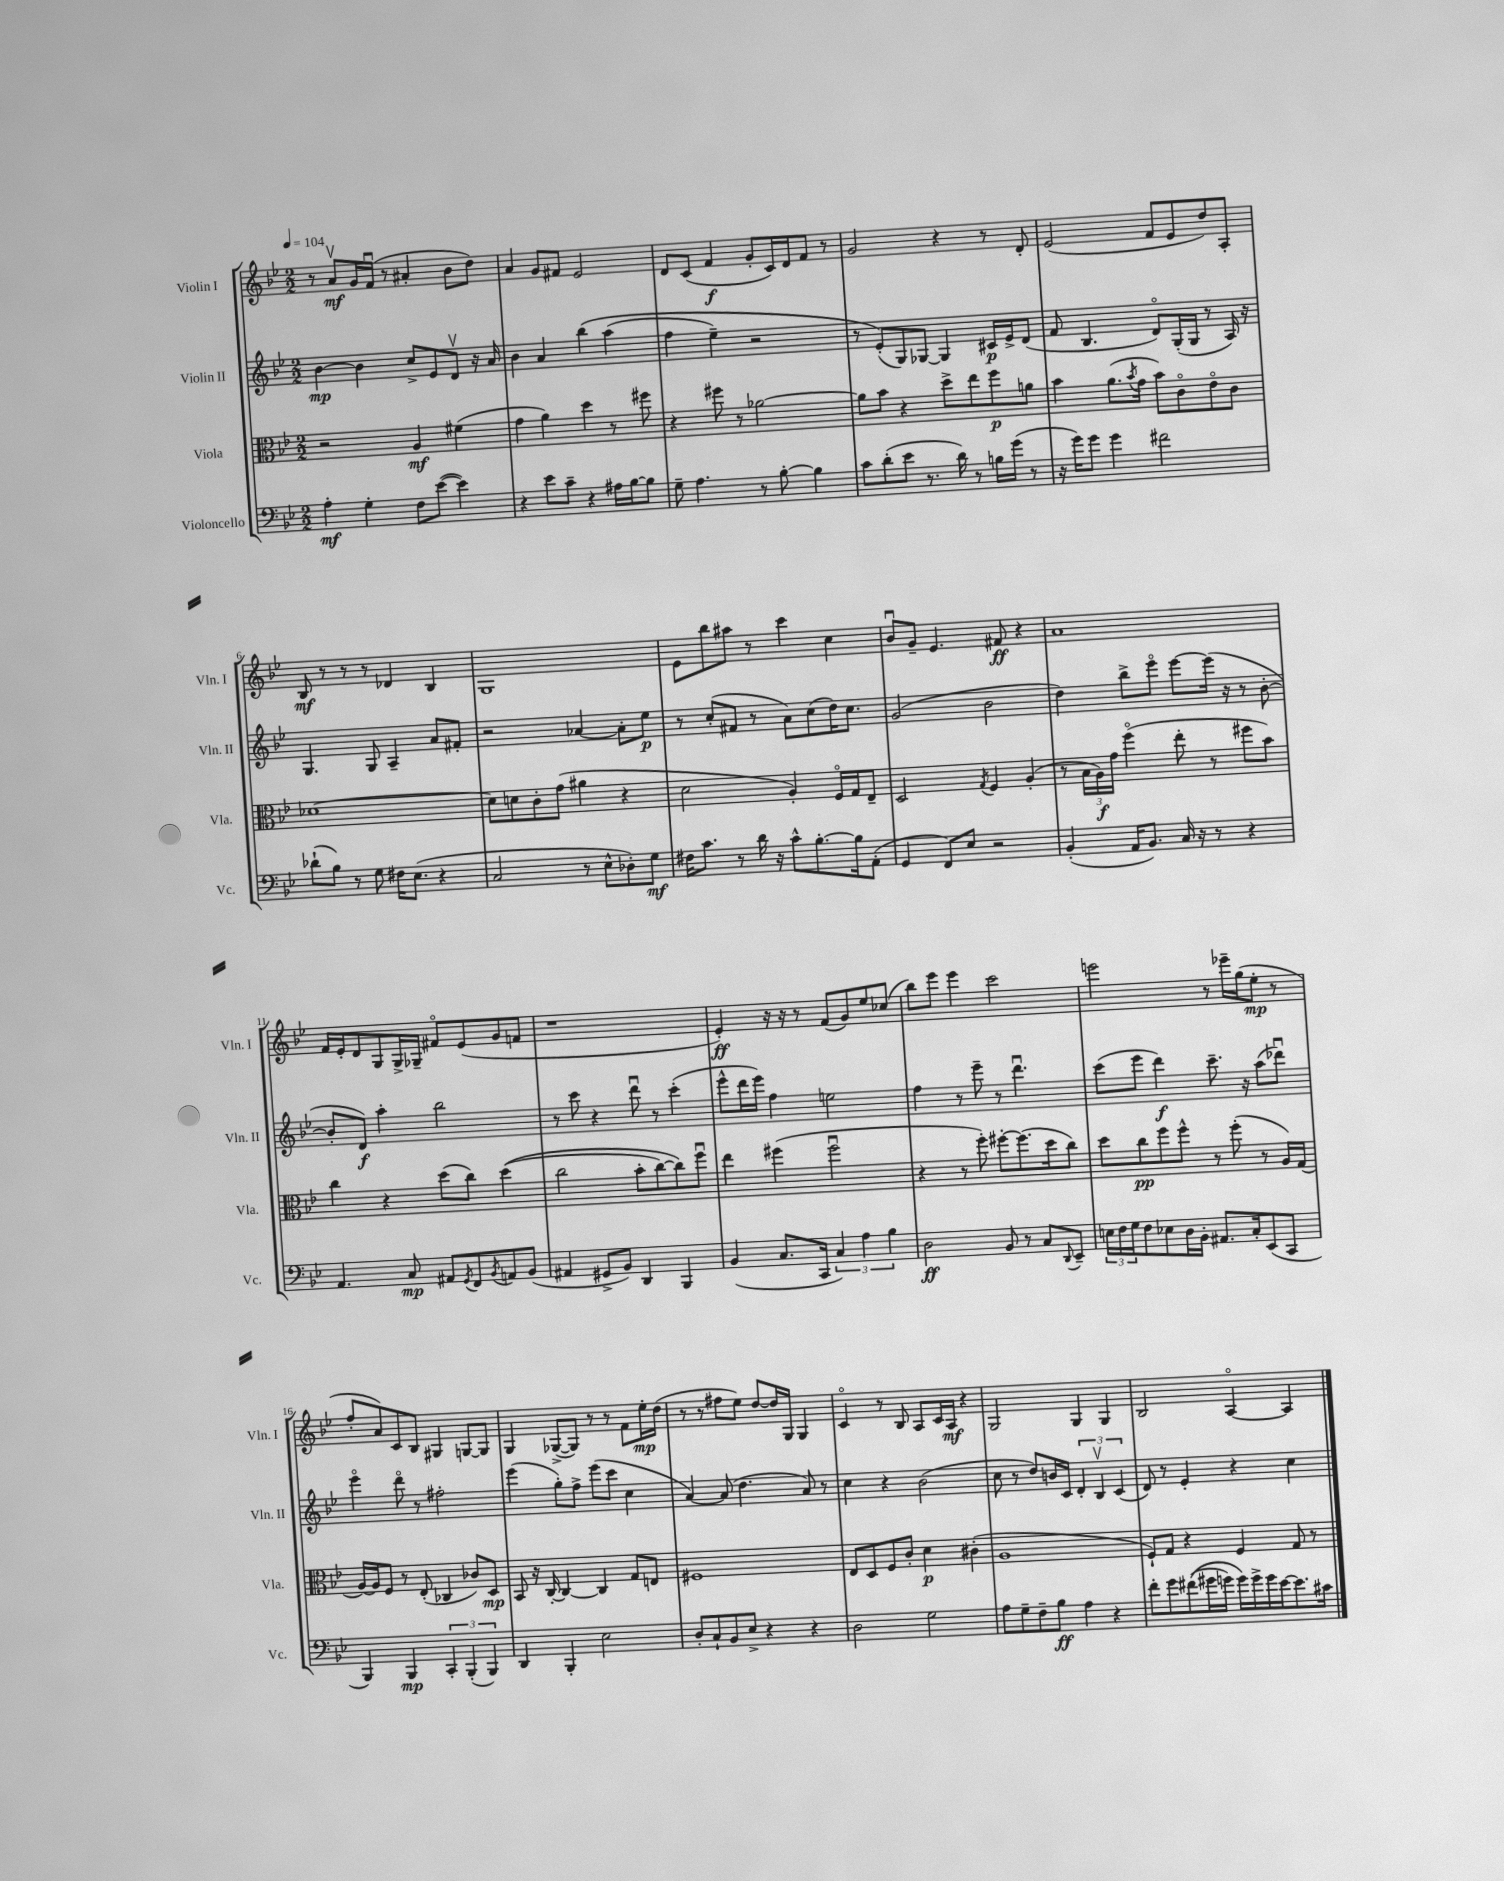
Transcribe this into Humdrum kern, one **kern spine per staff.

**kern	**dynam	**kern	**dynam	**kern	**dynam	**kern	**dynam
*part4	*part4	*part3	*part3	*part2	*part2	*part1	*part1
*staff4	*staff4	*staff3	*staff3	*staff2	*staff2	*staff1	*staff1
*I"Violoncello	*	*I"Viola	*	*I"Violin II	*	*I"Violin I	*
*I'Vc.	*	*I'Vla.	*	*I'Vln. II	*	*I'Vln. I	*
*clefF4	*	*clefC3	*	*clefG2	*	*clefG2	*
*k[b-e-]	*	*k[b-e-]	*	*k[b-e-]	*	*k[b-e-]	*
*M2/2	*	*M2/2	*	*M2/2	*	*M2/2	*
*MM104	*	*MM104	*	*MM104	*	*MM104	*
=1	=1	=1	=1	=1	=1	=1	=1
4A'\	mf	2r	.	[4b-\	mp	8r	.
.	.	.	.	.	.	8av/L	mf
4G'\	.	.	.	4b-\]	.	16g/L	.
.	.	.	.	.	.	(16fu/JJ	.
.	.	.	.	.	.	8r	.
8F\L	.	4A/	mf	8cc^/L	.	4a#X'/	.
([8e-\J	.	.	.	8e-/	.	.	.
4e-\])	.	(4f#X\	.	8dv/J	.	8b-\L	.
.	.	.	.	16r	.	8dd\J)	.
.	.	.	.	16a/	.	.	.
=2	=2	=2	=2	=2	=2	=2	=2
4r	.	4g\	.	4b-\	.	4a/	.
8e-\L	.	4a\)	.	4a/	.	8g/L	.
8c~\J	.	.	.	.	.	8f#X/J	.
4r	.	4dd\	.	(4bb-\	.	2e-/	.
16A#X\LL	.	8r	.	(4aa\	.	.	.
[16B-\J	.	.	.	.	.	.	.
8B-\J]	.	8ff#X\	.	.	.	.	.
=3	=3	=3	=3	=3	=3	=3	=3
8G~\	.	4r	.	4ff\	.	8d/L	.
4.A\	.	.	.	.	.	(8c/J	.
.	.	8ff#X\	.	4ee-~\)	.	4f/	f
.	.	8r	.	.	.	.	.
8r	.	[2a-X\	.	2r	.	8g'/L	.
[8B-'\	.	.	.	.	.	16c/L)	.
.	.	.	.	.	.	16d/J	.
4B-\]	.	.	.	.	.	8f/J	.
.	.	.	.	.	.	8r	.
=4	=4	=4	=4	=4	=4	=4	=4
8c\L	.	8a-\L]	.	8r	.	2g/	.
(8d'\	.	8b-\J	.	(8e-'/L)	.	.	.
8e-\J	.	4r	.	8G/)	.	.	.
8.r	.	.	.	[8G-X/J	.	.	.
.	.	8dd^\L	.	4G-/]	.	4r	.
16d\)	.	.	.	.	.	.	.
8r	.	8ee-\	.	.	.	.	.
16Bn\LL	.	8ff\	p	16c#X/LL	p	8r	.
(16g\JJ	.	.	.	16e-^/J	.	.	.
8r	.	8an\J	.	(8d/J	.	8d'/	.
=5	=5	=5	=5	=5	=5	=5	=5
16r	.	4b-\	.	8f/	.	(2e-/	.
16g\KL)	.	.	.	.	.	.	.
8g\J	.	.	.	4.B-/	.	.	.
4g\	.	(8.a\L	.	.	.	.	.
.	.	8qb-/	.	.	.	.	.
.	.	16g\Jk	.	.	.	.	.
2f#X\	.	8b-\L)	.	8d/L)	.	8f/L	.
.	.	8c\	.	(16G'/L	.	8e-/	.
.	.	.	.	16G/JJ	.	.	.
.	.	8e-\	.	8r	.	8dd/)	.
.	.	8c\J	.	16A/)	.	8A'/J	.
.	.	.	.	16r	.	.	.
!!LO:LB:g=z
=6	=6	=6	=6	=6	=6	=6	=6
(8d-X`\L	.	[1d-X	.	4.G/	.	8B-/	mf
8B-\J)	.	.	.	.	.	8r	.
8r	.	.	.	.	.	8r	.
8G\	.	.	.	8G/	.	8r	.
16F#X\KL	.	.	.	4A~/	.	4d-X/	.
(8.E-\J	.	.	.	.	.	.	.
4r	.	.	.	8a/L	.	4B-/	.
.	.	.	.	8f#X'/J	.	.	.
=7	=7	=7	=7	=7	=7	=7	=7
2C/	.	8d-\L]	.	2r	.	1G	.
.	.	8dn\	.	.	.	.	.
.	.	8c'\	.	.	.	.	.
.	.	(8g\J	.	.	.	.	.
8r	.	4a#X\	.	[4a-X/	.	.	.
8E-^^\L	.	.	.	.	.	.	.
8D-X'\)	.	4r	.	8a-'\L]	.	.	.
8G\J	mf	.	.	8ee-\J	p	.	.
=8	=8	=8	=8	=8	=8	=8	=8
16F#X\KL	.	2d\	.	8r	.	8e-\L	.
8.c\J	.	.	.	.	.	.	.
.	.	.	.	(8cc'/L	.	8bb-\	.
8r	.	.	.	8f#X/J	.	8aa#X\J	.
16d\	.	.	.	8r	.	8r	.
16r	.	.	.	.	.	.	.
8c^^\L	.	4A'/)	.	8a\L)	.	4ccc\	.
[8.B-'\	.	.	.	(8cc\	.	.	.
.	.	16F/LL	.	16dd\K)	.	4cc\	.
16B-\k]	.	16G/J	.	8.cc\J	.	.	.
(8AA'\J	.	8E-~/J	.	.	.	.	.
=9	=9	=9	=9	=9	=9	=9	=9
4GG/	.	2D/	.	(2g/	.	8b-u/L	.
.	.	.	.	.	.	8g~/J	.
8FF/L)	.	.	.	.	.	4.e-/	.
8E-/J	.	.	.	.	.	.	.
.	.	8qG/	.	.	.	.	.
2r	.	4F/	.	2b-\	.	.	.
.	.	.	.	.	.	8f#X/	ff
.	.	(4A'/	.	.	.	4r	.
=10	=10	=10	=10	=10	=10	=10	=10
(4BB-'/	.	8r	.	4dd\)	.	1a	.
.	.	24B-\LL	.	.	.	.	.
.	.	24A\)	f	.	.	.	.
.	.	24g\JJ	.	.	.	.	.
16AA/KL	.	(4ff\	.	8bb-^\L	.	.	.
8.BB-/J)	.	.	.	.	.	.	.
.	.	.	.	8eee-\J	.	.	.
16C/	.	8ee-'\	.	[8eee-\L	.	.	.
16r	.	.	.	.	.	.	.
8r	.	8r	.	(16eee-\Jk]	.	.	.
.	.	.	.	16r	.	.	.
4r	.	8ff#X\L	.	8r	.	.	.
.	.	8b-\J)	.	[8b-'\	.	.	.
!!LO:LB:g=z
=11	=11	=11	=11	=11	=11	=11	=11
4.AA/	.	4cc\	.	8b-'/L]	.	16f/LL	.
.	.	.	.	.	.	16e-'/J	.
.	.	.	.	8d/J)	f	8d/	.
.	.	4r	.	4aa'\	.	8G/	.
8C/	mp	.	.	.	.	16G^/L	.
.	.	.	.	.	.	16G-X~/JJ	.
8AA#X/L	.	(8dd\L	.	2bb-\	.	8f#X/L	.
8qGG/	.	.	.	.	.	.	.
8FF/	.	8cc\J)	.	.	.	(8e-/	.
8qBB-/	.	.	.	.	.	.	.
8AAn/	.	((4dd\	.	.	.	8g/	.
(8BB-/J	.	.	.	.	.	8fn/J	.
=12	=12	=12	=12	=12	=12	=12	=12
4AA#X/	.	2cc\	.	8r	.	1r	.
.	.	.	.	8ccc\	.	.	.
8GG#X^/L	.	.	.	4r	.	.	.
8BB-/J)	.	.	.	.	.	.	.
4DD/	.	8b-'\L	.	8dddu\	.	.	.
.	.	[8cc\)	.	8r	.	.	.
4BBB-/	.	8cc\])	.	(4ccc'\	.	.	.
.	.	8ffu\J	.	.	.	.	.
=13	=13	=13	=13	=13	=13	=13	=13
(4BB-/	.	4ee-\	.	8eee-^^\L	.	4e-'/)	ff
.	.	.	.	16ddd\L	.	.	.
.	.	.	.	16eee-\JJ)	.	.	.
8.C/L	.	(4ff#X\	.	4ff\	.	16r	.
.	.	.	.	.	.	16r	.
.	.	.	.	.	.	8r	.
16CC/Jk	.	.	.	.	.	.	.
6C/)	.	2ff#u\	.	2een\	.	(8f/L	.
.	.	.	.	.	.	8g/)	.
6A\	.	.	.	.	.	.	.
.	.	.	.	.	.	8ee-/	.
6B-\	.	.	.	.	.	.	.
.	.	.	.	.	.	(8cc-X/J	.
=14	=14	=14	=14	=14	=14	=14	=14
2D\	ff	4r	.	4ff\	.	8bb-\L)	.
.	.	.	.	.	.	8eee-\J	.
.	.	8r	.	8r	.	4eee-\	.
.	.	8ff'\)	.	8eee-~\	.	.	.
8BB-/	.	[8ff#X'\L	.	8r	.	2ccc\	.
8r	.	(8.ff#\]	.	4.dddu\	.	.	.
8C/L	.	.	.	.	.	.	.
.	.	16dd\k	.	.	.	.	.
8qqDD/	.	.	.	.	.	.	.
8EE-~/J	.	8cc\J)	.	.	.	.	.
=15	=15	=15	=15	=15	=15	=15	=15
24En\LL	.	8dd\L	.	(8ccc\L	.	2eeen\	.
24F\	.	.	.	.	.	.	.
24G\J	.	.	.	.	.	.	.
8F\	.	8cc\	pp	8eee-\J	.	.	.
8E-X\	.	8ff\	.	4ddd\)	f	.	.
16D\L	.	8ff^^\J	.	.	.	.	.
16BB-'\JJ	.	.	.	.	.	.	.
8.AA#X/L	.	8r	.	8.ccc~\	.	8r	.
.	.	(8ff'\	.	.	.	16eee-X~\LL	.
16C'/k	.	.	.	16r	.	(16gg\J	.
(8EE-/	.	8r	.	(8aa\L	.	8ee-'\J	mp
8CC/J	.	16A/LL)	.	8ddd-Xu\J)	.	8r	.
.	.	(16G/JJ	.	.	.	.	.
!!LO:LB:g=z
=16	=16	=16	=16	=16	=16	=16	=16
4BBB-/)	.	[16A/LL)	.	4eee-\	.	8ff'/L	.
.	.	16A/J]	.	.	.	.	.
.	.	8F/J	.	.	.	8a/)	.
4BBB-/	mp	8r	.	8ddd\	.	8c/	.
.	.	(8E-'/	.	8r	.	8B-/J	.
6CC'/	.	4C-X/	.	2ff#X'\	.	4G#X/	.
(6BBB-'/	.	.	.	.	.	.	.
.	.	8c-X/L)	.	.	.	[8Gn/L	.
6BBB-/)	.	.	.	.	.	.	.
.	.	8D/J	mp	.	.	8G/J]	.
=17	=17	=17	=17	=17	=17	=17	=17
4DD/	.	8BB-/	.	(4eee-\	.	4G/	.
.	.	16r	.	.	.	.	.
.	.	[16C'/	.	.	.	.	.
4BBB-'/	.	4C/_	.	8gg'\L)	.	([8G-X^/L	.
.	.	.	.	8ff^\J	.	8G-/J])	.
2E-\	.	4C/]	.	(8eee-\L	.	8r	.
.	.	.	.	8ccc\J	.	8r	.
.	.	8G/L	.	4cc\	.	8f\L	.
.	.	8En/J	.	.	.	16ee-'\L	mp
.	.	.	.	.	.	(16dd\JJ	.
=18	=18	=18	=18	=18	=18	=18	=18
8D'/L	.	1F#X	.	[4a/)	.	8r	.
8C`/	.	.	.	.	.	8r	.
8BB-/	.	.	.	(8a/]	.	8ff#X\L	.
8E-^/J	.	.	.	4.dd\	.	8ee-\J)	.
4r	.	.	.	.	.	[8dd/L	.
.	.	.	.	.	.	16dd/L]	.
.	.	.	.	.	.	16G/JJ	.
4r	.	.	.	8a/)	.	4G/	.
.	.	.	.	8r	.	.	.
=19	=19	=19	=19	=19	=19	=19	=19
2D\	.	8E-/L	.	4cc\	.	4c/	.
.	.	8D/	.	.	.	.	.
.	.	8F/	.	4r	.	8r	.
.	.	8c'/J	.	.	.	8B-/	.
2G\	.	4d\	p	(2b-\	.	8A/L	.
.	.	.	.	.	.	16c/L	.
.	.	.	.	.	.	16A/JJ	mf
.	.	(4c#X'\	.	.	.	4r	.
=20	=20	=20	=20	=20	=20	=20	=20
8A\L	.	1A	.	8cc\	.	2G/	.
8G~\	.	.	.	8r	.	.	.
8F~\	.	.	.	8dd/L)	.	.	.
8B-\J	ff	.	.	16bn/L	.	.	.
.	.	.	.	16c/JJ	.	.	.
4A\	.	.	.	6d'/	.	4G/	.
.	.	.	.	6B-v/	.	.	.
4r	.	.	.	.	.	4G/	.
.	.	.	.	(6c/	.	.	.
=21	=21	=21	=21	=21	=21	=21	=21
8f'\L	.	8F`/L)	.	8d/)	.	2B-/	.
8g\	.	8G/J	.	8r	.	.	.
((8f#X\	.	4r	.	4e-'/	.	.	.
16g#X\L	.	.	.	.	.	.	.
16gn\JJ)	.	.	.	.	.	.	.
16g\LL)	.	4F/	.	4r	.	[4A/	.
16g^\	.	.	.	.	.	.	.
16g\	.	.	.	.	.	.	.
[16e-\J	.	.	.	.	.	.	.
8.e-\]	.	8G/	.	4cc\	.	4A/]	.
.	.	8r	.	.	.	.	.
16c#X\Jk	.	.	.	.	.	.	.
==	==	==	==	==	==	==	==
*-	*-	*-	*-	*-	*-	*-	*-
